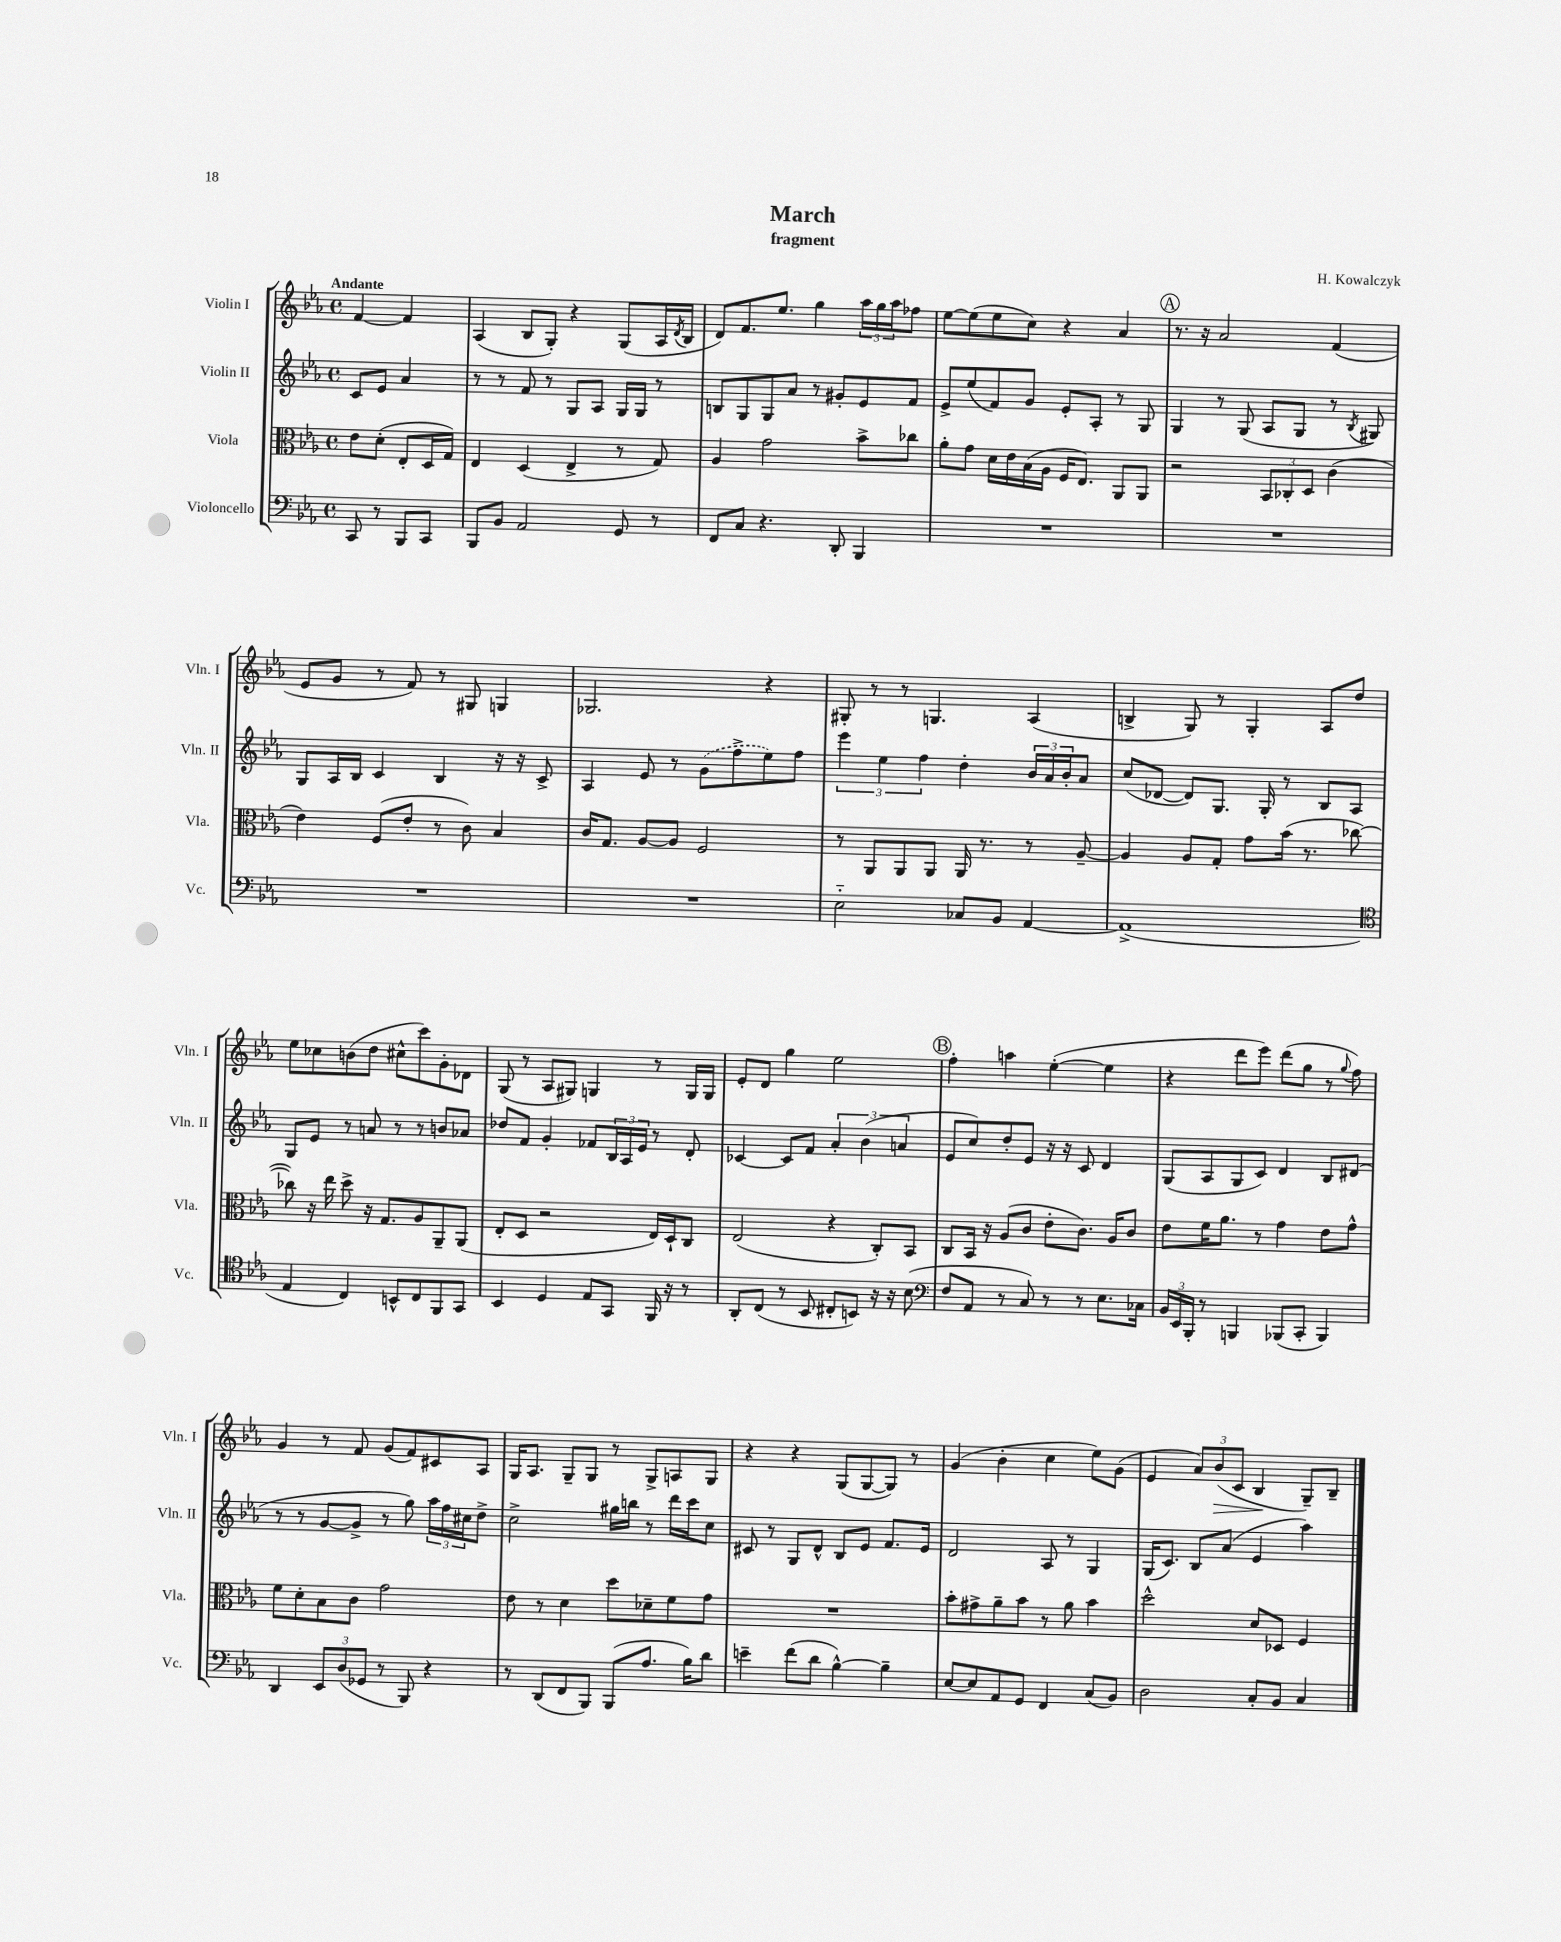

**kern	**kern	**kern	**kern
*staff4	*staff3	*staff2	*staff1
*clefF4	*clefC3	*clefG2	*clefG2
*k[b-e-a-]	*k[b-e-a-]	*k[b-e-a-]	*k[b-e-a-]
*M4/4	*M4/4	*M4/4	*M4/4
*met(c)	*met(c)	*met(c)	*met(c)
8CC	8e-	8c	[4f
8r	(8d'	8e-	.
8BBB-	8E-'	4a-	4f]
8CC	16D	.	.
.	16G)	.	.
=	=	=	=
8BBB-	4E-	8r	(4A-
8BB-	.	8r	.
2AA-	(4D	8f	8B-
.	.	8r	8G')
.	4E-^	8G	4r
.	.	8A-	.
8GG	8r	16G	(8G
.	.	16G	.
8r	8G)	8r	16A-
.	.	.	8qd
.	.	.	16B-
=	=	=	=
8FF	4A-	8B	8d)
8C	.	8G	8.f
4.r	2g	8G	.
.	.	.	8.ee-
.	.	8a-	.
.	.	8r	4gg
8DD'	.	8g#'	.
4BBB-	8b-^	8e-	24aa-
.	.	.	24gg
.	.	.	24aa-
.	8cc-	8f	8ff-
=	=	=	=
1r	8a-'	8e-^	[8ee-
.	8g	(8ee-	(8ee-]
.	16d	8f)	8ee-
.	16e-	.	.
.	(16B-	8g	8cc)
.	16A-	.	.
.	16F	8e-'	4r
.	8.E-)	.	.
.	.	8A-'	.
.	8AA-	8r	4a-
.	8AA-	8G	.
=	=	=	=
1r	2r	4G	8.r
.	.	.	16r
.	.	8r	2a-
.	.	(8G	.
.	12BB-	8A-	.
.	12C-'	.	.
.	.	8G	.
.	12D	.	.
.	(4c	8r	(4f
.	.	8qB-	.
.	.	8G#)	.
=	=	=	=
1r	4e-)	8G	8e-
.	.	16A-	8g
.	.	16B-	.
.	(8F	4c	8r
.	8e-'	.	8f)
.	8r	4B-	8r
.	8c)	.	8G#
.	4B-	16r	4G
.	.	16r	.
.	.	8c^	.
=	=	=	=
1r	16c	4A-	2.G-
.	8.G	.	.
.	[8A-	8e-	.
.	8A-]	8r	.
.	2F	(8g	.
.	.	8ff^	.
.	.	8ee-)	4r
.	.	8ff	.
=	=	=	=
2E-'~	8r	6eee-	8G#'
.	8AA-	.	8r
.	.	6ee-	.
.	8AA-	.	8r
.	.	6ff	.
.	8AA-	.	4.G
8C-	16AA-	4dd'	.
.	8.r	.	.
8BB-	.	.	.
[4AA-	8r	24b-	(4A-
.	.	24a-	.
.	.	24b-'	.
.	[8A-~	8a-	.
=	=	=	=
(1AA-^]	4A-]	(8cc	4B^
.	.	[8d-	.
.	8A-	8d-])	8G)
.	8G'	8.G	8r
.	8g	.	4G'
.	.	16G'	.
.	(16b-	8r	.
.	8.r	.	.
.	.	8B-	8A-
.	[8cc-	8A-	8dd
=	=	=	=
*clefC4	*	*	*
4E-	8cc-])	8G	8ee-
.	16r	8e-	8cc-
.	16ee-	.	.
4C)	8dd^	8r	(8b
.	16r	8a	8dd
.	8.G	.	.
8BB^^	.	8r	8cc#^^
8C	8A-	8r	8ccc)
8FF	8AA-~	8b	8g'
8GG	(8AA-	8a-	8d-
=	=	=	=
4BB-	8E-'	8dd-	(8G
.	8D	8f	8r
4D	2r	4g'	8A-
.	.	.	8G#)
8E-	.	8f-	4G
8GG	.	24B-	.
.	.	24A-	.
.	.	24e-	.
16FF	16E-)	8r	8r
16r	16D`	.	.
8r	8C	8d'	16G
.	.	.	16G
=	=	=	=
8AA-'	(2E-	[4c-	8e-'
(8C	.	.	8d
8r	.	8c-]	4gg
8BB-	.	8f	.
8C#'	4r	6a-'	2ee-
8BB)	.	.	.
.	.	(6b-	.
16r	8C')	.	.
16r	.	.	.
.	.	6a	.
(8B-	8BB-	.	.
=	=	=	=
*clefF4	*	*	*
8F	8C	8e-	4ff'
8AA-	16BB-	8cc)	.
.	16r	.	.
8r	(8A-	8dd'	4aa
8C)	8c	8e-	.
8r	8e-'	16r	([4ee-'
.	.	16r	.
8r	8.c)	8c	.
8.E-	.	4d	4ee-]
.	16A-	.	.
.	8c	.	.
16C-	.	.	.
=	=	=	=
24BB-	8e-	(8G	4r
24EE-	.	.	.
24BBB-'	.	.	.
8r	16f	8A-	.
.	8.a-	.	.
4BBB	.	8G	8ddd
.	8r	8c)	8eee-)
(8BBB-	4g	4d	(8ddd
8CC'	.	.	8gg
4BBB-)	8e-	8B-	8r
.	.	.	8qqgg
.	8g^^	(8d#	8ff)
=	=	=	=
4DD	8f	8r	4g
.	8d'	8r	.
12EE-	8B-	[8g	8r
(12D	.	.	.
.	8c	8g^]	8f
12GG-	.	.	.
8r	2g	8r	(8g
8BBB-)	.	8gg)	8f)
4r	.	24aa-	8c#
.	.	24ff	.
.	.	24cc#	.
.	.	8dd^	8A-
=	=	=	=
8r	8e-	2cc^	16G
.	.	.	8.A-
(8DD	8r	.	.
8FF	4d	.	8G~
8BBB-)	.	.	8G
(8BBB-	8dd	16gg#	8r
.	.	16bb	.
8.A-	8d-~	8r	8G^
.	8f	16ddd	8A
16B-)	.	16ccc	.
8d	8g	8cc	8G
=	=	=	=
4e~	1r	8c#	4r
.	.	8r	.
(8f	.	8G	4r
8d	.	8d^^	.
[4B-^^)	.	8B-	(8G
.	.	8e-	[8G
4B-~]	.	8.f	8G])
.	.	.	8r
.	.	16e-	.
=	=	=	=
[8E-	8b-'	2d	(4g
8E-]	8g#^	.	.
8AA-	8a-~	.	4b-'
8GG	8b-	.	.
4FF	8r	8A-	4cc
.	8a-	8r	.
(8C	4b-	4G	8ee-)
8BB-)	.	.	(8g
=	=	=	=
2D	2dd^^	(16G	4e-
.	.	8.c)	.
.	.	8B-	12a-)
.	.	.	(12b-
.	.	(8a-	.
.	.	.	12c
8C'	8d	4e-	4B-
8BB-	8D-	.	.
4C	4F	4aa-)	8G~)
.	.	.	8B-~
==	==	==	==
*-	*-	*-	*-
